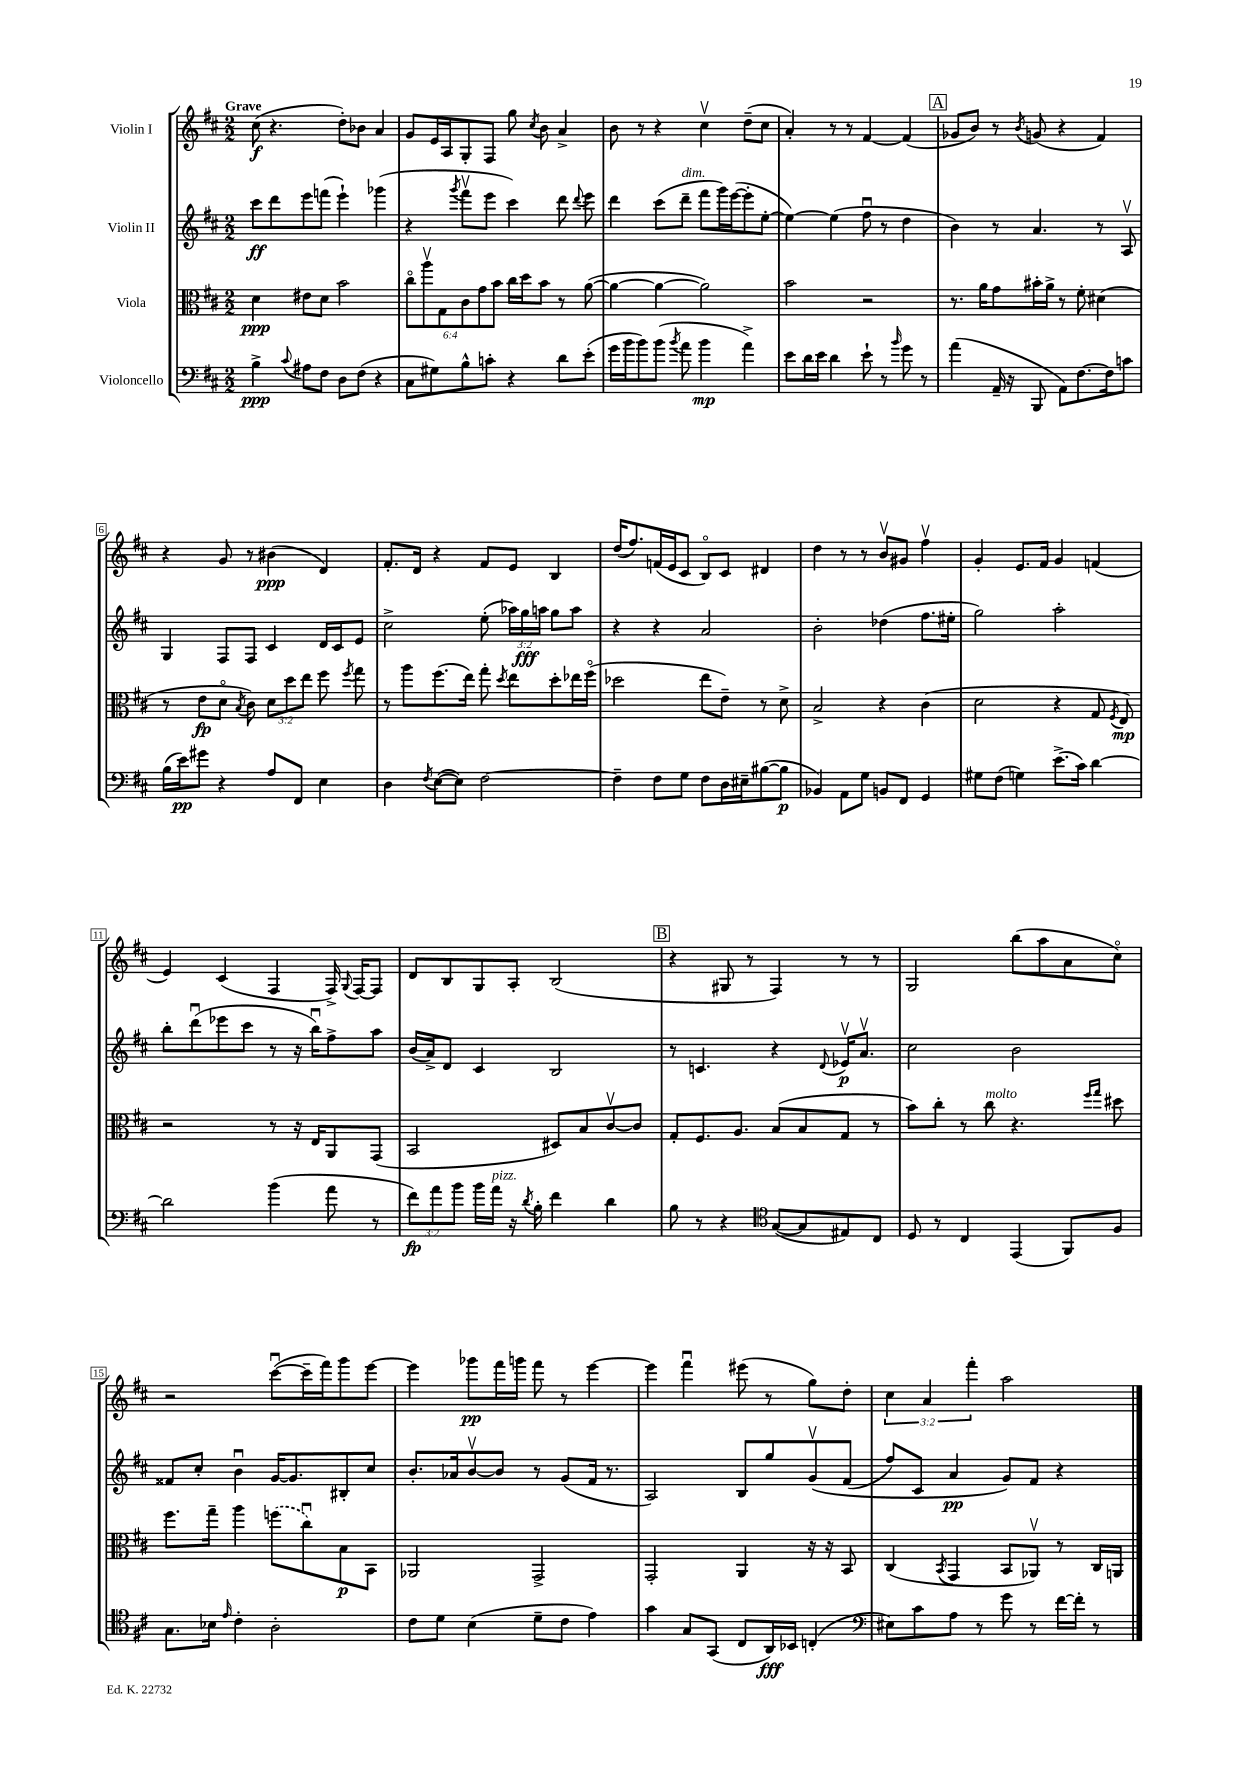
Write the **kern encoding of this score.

**kern	**kern	**kern	**kern
*staff4	*staff3	*staff2	*staff1
*clefF4	*clefC3	*clefG2	*clefG2
*k[f#c#]	*k[f#c#]	*k[f#c#]	*k[f#c#]
*M2/2	*M2/2	*M2/2	*M2/2
4B^	4d	8ccc#	(8cc#
.	.	8ddd	4.r
8qqc#	.	.	.
8A#	8e#	8eee	.
8F#	8d	(8fff	.
8D	2b	4eee`)	8dd')
(8F#	.	.	8b-
4r	.	(4ggg-	4a
=	=	=	=
8C#	12cc#o	4r	8g
.	12aav	.	.
8G#)	.	.	16e
.	12G	.	.
.	.	.	16A
.	.	8qggg	.
8B^^	12c#	8fff#v	8G'
.	12g	.	.
8c'	.	8eee	8F#
.	12b	.	.
4r	16cc#	4ccc#)	8gg
.	16dd	.	.
.	.	.	8qcc#
.	8b	.	8b
8d	8r	8ddd	4a^
.	.	8qqddd	.
(8e'	([8a	8eee	.
=	=	=	=
16g	4a_	4ddd	8b
16b	.	.	.
8b)	.	.	8r
(8b	4a_	(8ccc#	4r
8qb	.	.	.
8a	.	8ddd~	.
4b	2a])	8fff#	4cc#v
.	.	16ggg)	.
.	.	([16eee	.
4a^)	.	8eee']	(8dd~
.	.	[8ee'	8cc#
=	=	=	=
8e	2b	4ee_)	4a')
16d	.	.	.
16e	.	.	.
4d	.	(4ee]	8r
.	.	.	8r
8e`	2r	8ff#u	[4f#
8r	.	8r	.
16qqb	.	.	.
8g	.	4dd	(4f#]
8r	.	.	.
=	=	=	=
(4a	8.r	4b)	8g-
.	.	.	8b)
.	16a	.	.
16AA~	8g	8r	8r
16r	.	.	.
.	.	.	8qb
8BBB	16b#'	4.a	(8g
.	16a^	.	.
8AA)	8r	.	4r
[8.F#	8f#'	.	.
.	(4d#	8r	4f#)
16F#]	.	.	.
8c	.	8Av	.
=	=	=	=
(16B	8r	4G	4r
16e)	.	.	.
8g#	8e	.	.
4r	8do	8F#	8g
.	8qB	.	.
.	8c#)	8F#	8r
8A	12d	4c#	(4b#
.	12dd	.	.
8FF#	.	.	.
.	12ee	.	.
4E	8ff#	16d	4d)
.	.	16c#	.
.	8qff#	.	.
.	8gg	8e	.
=	=	=	=
4D	8r	2cc#^	8.f#'
.	8aa	.	.
.	.	.	16d
8qF#	.	.	.
([8E	(8.ff#	.	4r
8E])	.	.	.
.	16ee)	.	.
[2F#	8gg'	(8ee'	8f#
.	8qdd	.	.
.	8ee	24aa-)	8e
.	.	24gg	.
.	.	24aa	.
.	8dd'	8gg	4B
.	16ee-	8aa	.
.	(16ff#o	.	.
=	=	=	=
4F#~]	2dd-	4r	(16dd
.	.	.	8.ff#)
8F#	.	4r	(16f
.	.	.	16e
8G	.	.	8c#
8F#	8ee	2a	8Bo)
16D	8e~)	.	8c#
16E#~	.	.	.
([8B#	8r	.	4d#
8B#]	8d^	.	.
=	=	=	=
4BB-)	2B^	2b'	4dd
8AA	.	.	8r
8G	.	.	8r
8BB	4r	(4dd-	8bv
8FF#	.	.	8g#
4GG	(4c#	8.ff#	4ff#v
.	.	16ee#'	.
=	=	=	=
8G#	2d	2gg)	4g'
(8F#	.	.	.
4G)	.	.	8.e
.	.	.	16f#
(8.e^	4r	2aa'	4g
16c#)	.	.	.
[4d	8G	.	(4f
.	8qF#	.	.
.	8E)	.	.
=	=	=	=
2d]	2r	8bb'	4e)
.	.	(8dddu	.
.	.	8eee-	(4c#
.	.	8ccc#	.
(4b	8r	8r	4F#
.	16r	16r	.
.	16E	16bbu)	.
8a	8AA	8ff#^	16F#^)
.	.	.	8qqG
.	.	.	[16F#
8r	(8GG	8aa	8F#]
=	=	=	=
12f#)	2BB	(16b	8d
.	.	16a^)	.
12a	.	.	.
.	.	8d	8B
12b	.	.	.
16b	.	4c#	8G
16a	.	.	.
16r	.	.	8A'
8qd	.	.	.
16B'	.	.	.
4f#	8D#)	2B	(2B
.	8B	.	.
4d	[8c#v	.	.
.	8c#]	.	.
=	=	=	=
8B	8G'	8r	4r
8r	8.F#	4.c	.
4r	.	.	8G#
.	8.A	.	.
.	.	.	8r
*clefC4	*	*	*
([8G	(8B	4r	4F#)
8G]	8B	.	.
.	.	8qqd	.
8E#)	8G	16e-v	8r
.	.	8.av	.
8C#	8r	.	8r
=	=	=	=
8D	8b)	2cc#	2G
8r	8cc#'	.	.
4C#	8r	.	.
.	8cc#	.	.
(4EE	4.r	2b	(8bb
.	.	.	8aa
8FF#)	.	.	8a
.	16qqff#	.	.
.	16qqgg	.	.
8F#	8dd#	.	8cc#o)
=	=	=	=
8.G	8.ff#	8f##	2r
.	.	8cc#'	.
16B-	16gg~	.	.
16qqe	.	.	.
4c#'	4aa	4bu	.
2A'	(8ff	[16g	([8ccc#u
.	.	8.g]	.
.	8cc#u)	.	16ccc#~]
.	.	.	16fff#)
.	8B	8B#'	8ggg
.	8BB	8cc#	[8eee
=	=	=	=
8c#	2AA-	8.b'	4eee]
8d	.	.	.
.	.	16a-	.
(4B	.	[8bv	8ggg-
.	.	8b]	16fff#
.	.	.	16ggg
8d~	2GG^	8r	8fff#
8c#	.	(8g	8r
4e)	.	16f#	[4eee
.	.	8.r	.
=	=	=	=
4g	2GG'	2A)	4eee]
8G	.	.	4fff#u
(8GG	.	.	.
8C#	4AA	8B	(8eee#
16AA)	.	8gg	8r
16BB-	.	.	.
(4C'	16r	&(8gv	8gg)
.	16r	.	.
.	8BB	(8f#	8dd'
=	=	=	=
*clefF4	*	*	*
8E#)	(4C#	8ff#)	6cc#
8c#	.	8c#	.
.	.	.	6a
.	8qBB	.	.
8A	4GG	4a	.
.	.	.	6fff#'
8r	.	.	.
8g	8BB	8g&)	2aa
8r	8AA-v)	8f#	.
[16f#	8r	4r	.
16f#']	.	.	.
8r	16C#	.	.
.	16AA	.	.
==	==	==	==
*-	*-	*-	*-
